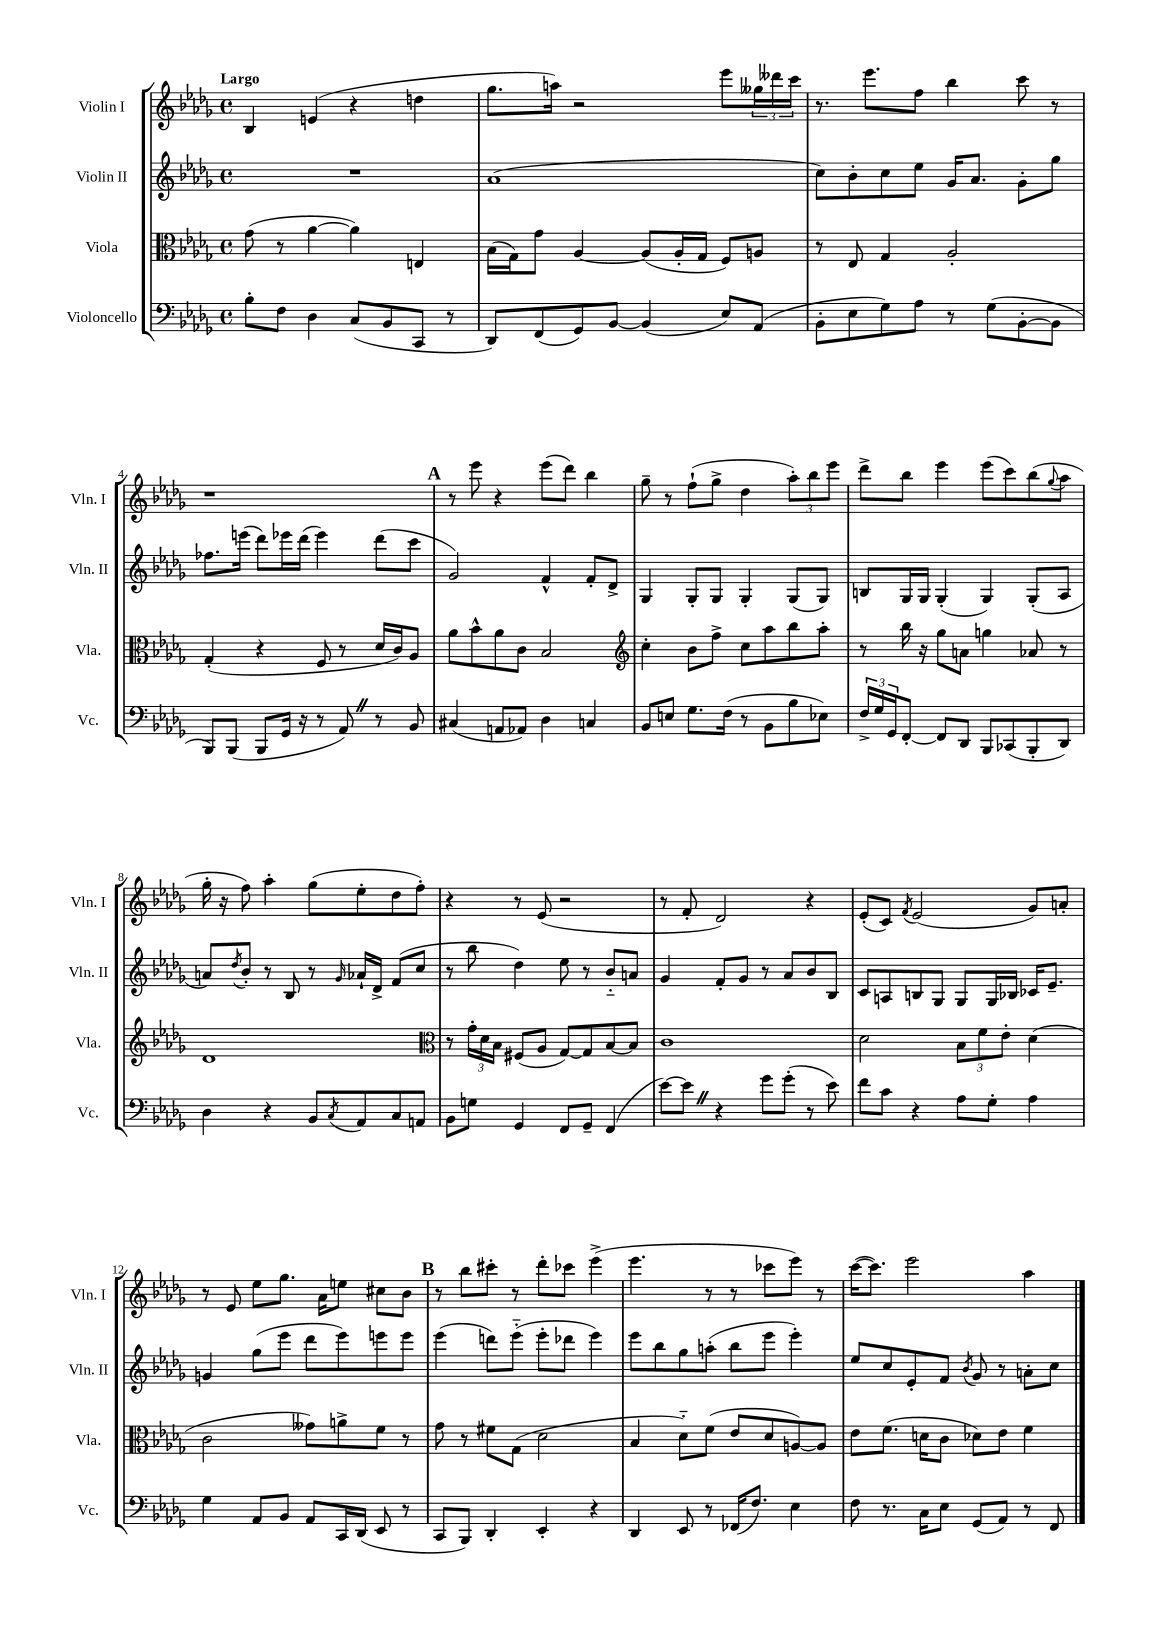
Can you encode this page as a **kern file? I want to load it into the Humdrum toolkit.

**kern	**kern	**kern	**kern
*staff4	*staff3	*staff2	*staff1
*clefF4	*clefC3	*clefG2	*clefG2
*k[b-e-a-d-g-]	*k[b-e-a-d-g-]	*k[b-e-a-d-g-]	*k[b-e-a-d-g-]
*M4/4	*M4/4	*M4/4	*M4/4
*met(c)	*met(c)	*met(c)	*met(c)
8B-'	(8g-	1r	4B-
8F	8r	.	.
4D-	[4a-	.	(4e
(8C	4a-])	.	4r
8BB-	.	.	.
8CC	4E	.	4dd
8r	.	.	.
=	=	=	=
8DD-)	(16B-	(1a-	8.gg-
.	16G-)	.	.
(8FF	8g-	.	.
.	.	.	16aa)
8GG-)	[4A-	.	2r
[8BB-	.	.	.
(4BB-]	(8A-]	.	.
.	16A-'	.	.
.	16G-	.	.
8E-)	8F)	.	8eee-
(8AA-	8A	.	24gg--
.	.	.	24ddd--
.	.	.	24ccc
=	=	=	=
8BB-'	8r	8cc)	8.r
8E-	8E-	8b-'	.
.	.	.	8.eee-
8G-)	4G-	8cc	.
8A-	.	8ee-	8ff
8r	2A-'	16g-	4bb-
.	.	8.a-	.
(8G-	.	.	.
[8BB-'	.	8g-'	8ccc
8BB-]	.	8gg-	8r
=	=	=	=
8BBB-)	(4G-'	8.ff-	1r
(8BBB-	.	.	.
.	.	(16eee	.
8BBB-	4r	8ddd-)	.
16GG-	.	16eee-	.
16r	.	(16ddd-	.
8r	8F	4eee-)	.
8AA-)	8r	.	.
8r	16d-	(8ddd-	.
.	16c)	.	.
8BB-	8A-	8ccc	.
=	=	=	=
(4C#	8a-	2g-)	8r
.	8b-^^	.	8eee-
8AA	8a-	.	4r
8AA-)	8c	.	.
4D-	2B-	4f^^	(8eee-
.	.	.	8ddd-)
4C	.	8f'	4bb-
.	.	8d-^	.
=	=	=	=
*	*clefG2	*	*
8BB-	4cc'	4G-	8gg-~
8E	.	.	8r
8.G-	8b-	8G-'	(8ff`
.	8ff^	8G-	8gg-^
(16F	.	.	.
8r	8cc	4G-'	4dd-
8BB-	8aa-	.	.
8B-	8bb-	(8G-	12aa-')
.	.	.	12bb-
8E-)	8aa-'	8G-)	.
.	.	.	12eee-
=	=	=	=
24F^	8r	8B	8ddd-^
24G-	.	.	.
24GG-	.	.	.
[8FF'	16bb-	16G-	8bb-
.	16r	16G-	.
8FF]	8gg-	(4G-'	4eee-
8DD-	8a	.	.
8BBB-	4gg	4G-)	(8eee-
(8CC-	.	.	8ccc)
8BBB-'	8a-	(8G-'	(8bb-
.	.	.	8qqgg-
8DD-)	8r	8A-	8aa-
=	=	=	=
4D-	1d-	8a)	16gg-'
.	.	.	16r
.	.	8qdd-	.
.	.	8b-'	8ff)
4r	.	8r	4aa-'
.	.	8B-	.
8BB-	.	8r	(8gg-
8qC	.	16qqg-	.
8AA-	.	16a-`	8ee-'
.	.	16d-^	.
8C	.	(8f	8dd-
8AA	.	8cc	8ff')
=	=	=	=
*	*clefC3	*	*
8BB-	8r	8r	4r
8G	24g-'	8bb-	.
.	24d-	.	.
.	24B-	.	.
4GG-	(8F#	4dd-)	8r
.	8A-	.	(8e-
8FF	[8G-)	8ee-	2r
8GG-~	8G-]	8r	.
(4FF	[8B-	8b-'~	.
.	8B-]	8a	.
=	=	=	=
[8e-)	1c	4g-	8r
8e-]	.	.	8f'
4r	.	8f'	2d-)
.	.	8g-	.
8g-	.	8r	.
(8g-'	.	8a-	.
8r	.	8b-	4r
8e-)	.	8B-	.
=	=	=	=
8f	2d-	8c	(8e-'
8c	.	8A	8c)
.	.	.	8qf
4r	.	8B	(2e-
.	.	8G-	.
8A-	12B-	8G-	.
.	12f	.	.
8G-'	.	16G-	.
.	12e-'	.	.
.	.	16B-	.
4A-	(4d-	16c-	8g-)
.	.	8.e-~	.
.	.	.	8a'
=	=	=	=
4G-	2c	4g	8r
.	.	.	8e-
8AA-	.	(8gg-	8ee-
8BB-	.	8eee-	8.gg-
8AA-	8g--)	8ddd-	.
.	.	.	16a-
16CC	8a^	8eee-)	8ee
(16DD-	.	.	.
8EE-	8f	8eee	8cc#
8r	8r	8eee	8b-
=	=	=	=
8CC	8g-	(4eee-	8r
8BBB-)	8r	.	8bb-
4DD-'	8f#	8ddd)	8ccc#'
.	(8G-	(8eee-'~	8r
4EE-'	2d-	8eee-'	8ddd-'
.	.	8ddd-	8ccc-
4r	.	4eee-)	(4eee-^
=	=	=	=
4DD-	4B-	8eee-	4.eee-
.	.	8bb-	.
8EE-	8d-'~)	8gg-	.
8r	(8f	(8aa'	8r
(16FF-	8e-	8bb-	8r
8.F)	.	.	.
.	8d-	8eee-	8ccc-
4E-	[8A)	4eee-')	8eee-)
.	8A]	.	8r
=	=	=	=
8F	8e-	8ee-	([16ccc
.	.	.	8.ccc])
8.r	(8.f	8cc	.
.	.	8e-'	2eee-
16C	16d	.	.
8E-	8c	8f	.
.	.	8qb-	.
(8GG-	8d-)	8g-	.
8AA-)	8e-	8r	.
8r	4f	8a'	4aa-
8FF	.	8cc	.
==	==	==	==
*-	*-	*-	*-
